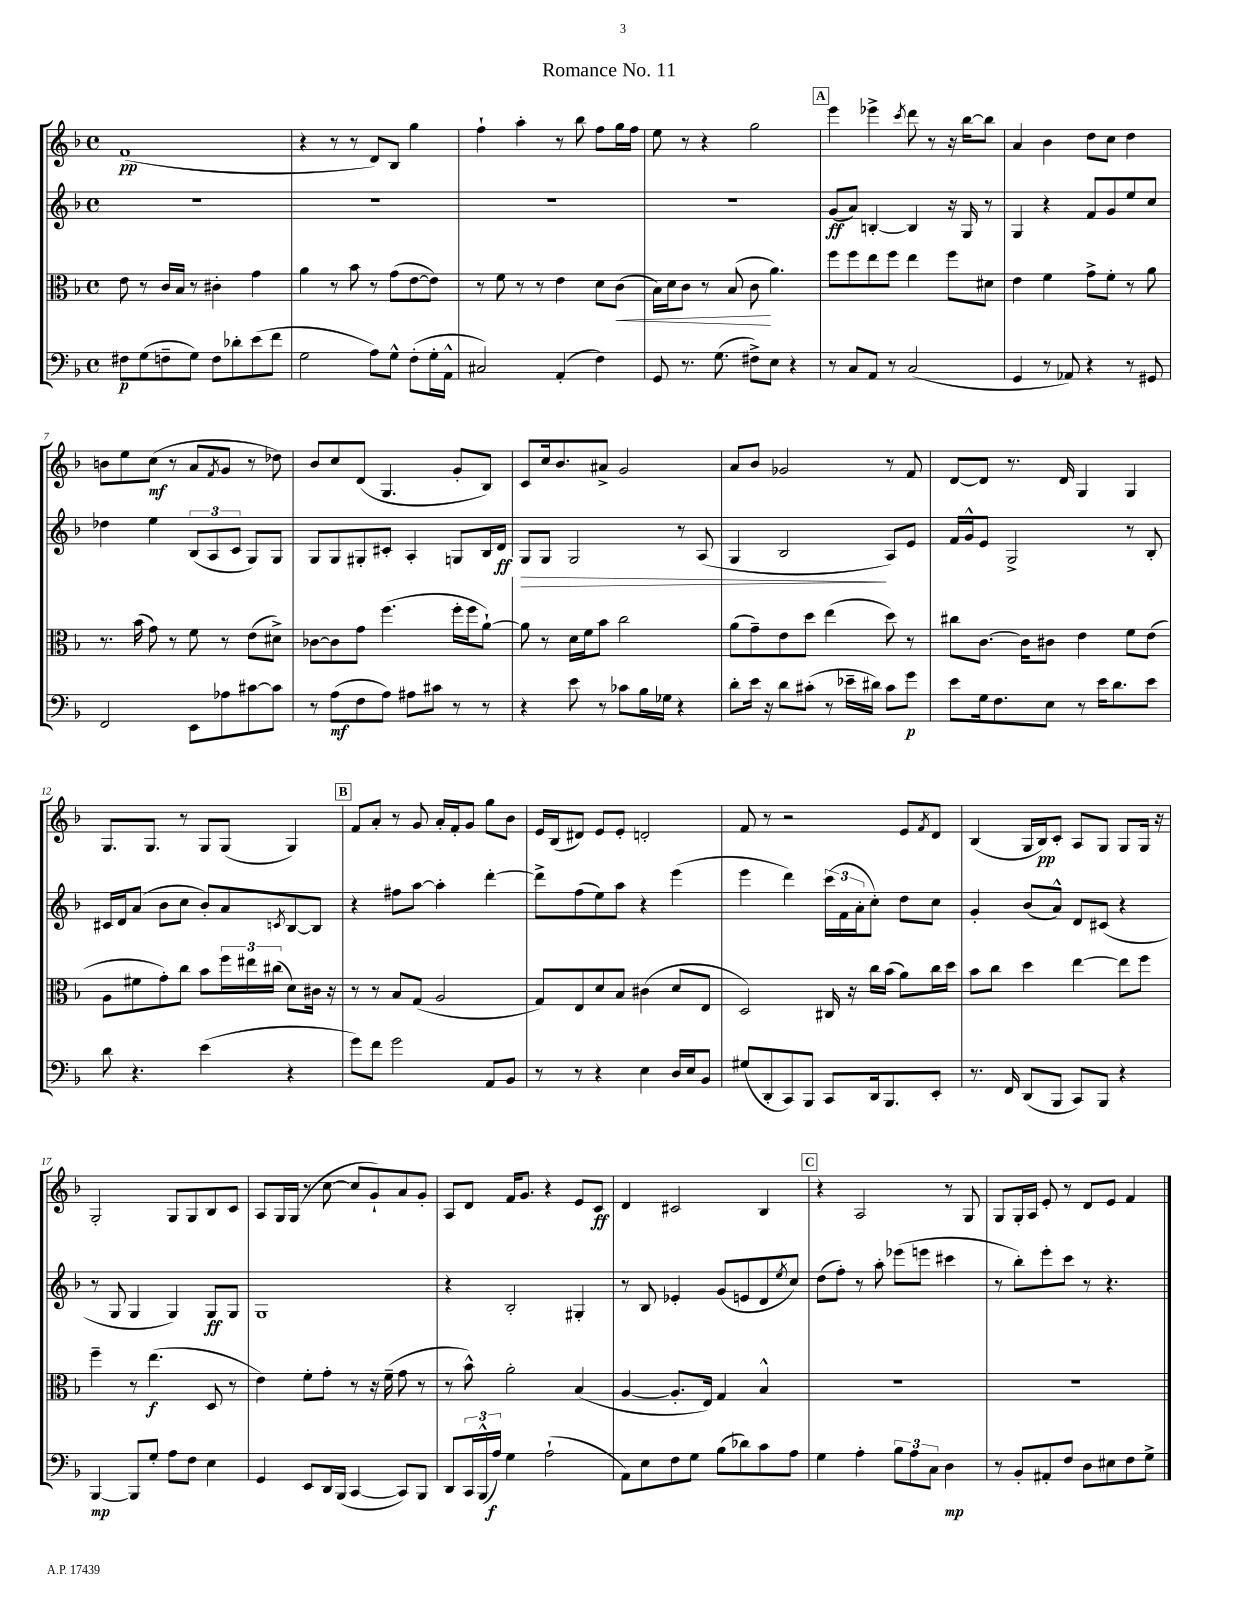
\header { title = "Romance No. 11" }
<<
\new StaffGroup <<
\new Staff = "s0" {
    \clef treble \key f \major \defaultTimeSignature \time 4/4
    f'1\pp( |
    r4 r8 r8 d'8) bes8 g''4 |
    f''4-! a''4-. r8 bes''8 f''8 g''16 f''16 |
    e''8 r8 r4 g''2 |
    \mark \markup { \box "A" } e'''4 ees'''4-> \acciaccatura { c'''8 } d'''8 r8 r16 bes''16~ bes''8 |
    a'4 bes'4 d''8 c''8 d''4 |
    b'8 e''8 c''8\mf( r8 a'8 \acciaccatura { f'8 } g'8 r8 des''8) |
    bes'8 c''8 d'8( g4. g'8-. bes8) |
    c'8 c''16 bes'8. ais'8-> g'2 |
    a'8 bes'8 ges'2 r8 f'8 |
    d'8~ d'8 r8. d'16 g4 g4 |
    g8. g8. r8 g8 g8( g4) |
    \mark \markup { \box "B" } f'8 a'8-. r8 g'8 a'16-. f'16-. g'8 g''8 bes'8 |
    e'16 bes16( dis'8) e'8 e'8-. d'2-. |
    f'8 r8 r2 e'8 \acciaccatura { f'8 } d'8 |
    bes4( g16 bes16\pp) c'8-. a8 g8 g8 g16 r16 |
    g2-. g8 g8 bes8 c'8 |
    a8 g16 g16( r8 c''8~ c''8 g'8-!) a'8 g'8-. |
    a8 d'8 f'16 g'8. r4 e'8 c'8\ff |
    d'4 cis'2 bes4 |
    \mark \markup { \box "C" } r4 a2 r8 g8 |
    g8 g16-. a16 e'8-. r8 d'8 e'8 f'4 \bar "|." |
}
\new Staff = "s1" {
    \clef treble \key f \major \defaultTimeSignature \time 4/4
    R1 |
    R1 |
    R1 |
    R1 |
    \mark \markup { \box "A" } g'8\ff( a'8) b4~-. b4 r16 g16 r8 |
    g4 r4 f'8 g'8 e''8 c''8 |
    des''4 e''4 \tuplet 3/2 { bes8( a8 c'8 } g8) g8 |
    g8 g8 gis8-. cis'8-. a4-. g8 bes16 d'16\ff |
    g8\> g8 g2 r8 a8( |
    g4 bes2\! a8) e'8 |
    f'16 g'16-^ e'8 g2-> r8 bes8-. |
    cis'16 d'16 a'8( bes'8 c''8 bes'8-.) a'8 \acciaccatura { c'8 } bes8~ bes8 |
    \mark \markup { \box "B" } r4 fis''8 a''8~ a''4-. d'''4~-. |
    d'''8-> f''8( e''8) a''8 r4 e'''4( |
    e'''4 d'''4) \tuplet 3/2 { c'''16( f'16 a'16-. } c''8-.) d''8 c''8 |
    g'4-. bes'8( a'8-^) d'8 cis'8( r4 |
    r8 g8 g4 g4) g8\ff g8 |
    g1 |
    r4 bes2-. gis4-. |
    r8 bes8 ees'4-. g'8( e'8 d'8 \acciaccatura { e''8 } c''8) |
    \mark \markup { \box "C" } d''8( f''8-.) r8 a''8-. ees'''8( e'''8 cis'''4 |
    r8 bes''8-.) e'''8-. c'''8 r8 r4. \bar "|." |
}
\new Staff = "s2" {
    \clef alto \key f \major \defaultTimeSignature \time 4/4
    e'8 r8 c'16 bes16 r8 cis'4-. g'4 |
    a'4 r8 bes'8 r8 g'8( e'8~ e'8) |
    r8 f'8 r8 r8 e'4 d'8 c'8\<( |
    bes16) d'16 c'8 r8 bes8( c'8\! a'4.) |
    \mark \markup { \box "A" } f''8 f''8 e''8 f''8 e''4 f''8 dis'8 |
    e'4 f'4 g'8-> f'8-. r8 a'8 |
    r8. bes'16( g'8) r8 f'8 r8 e'8( dis'8->) |
    ces'8~ ces'8 g'8 f''4.( f''16-. f''16 a'8~-!) |
    a'8 r8 d'16 f'16 bes'8 c''2 |
    a'8( g'8--) e'8 d''8 e''4( d''8) r8 |
    cis''8 c'8.~ c'16 cis'8 e'4 f'8 e'8( |
    a8 fis'8 g'8-.) c''8 bes'8 \tuplet 3/2 { f''16 eis''16 cis''16( } d'8) cis'16 r16 |
    \mark \markup { \box "B" } r8 r8 bes8 g8( a2 |
    g8) e8 d'8 bes8 cis'4( d'8 e8 |
    d2) cis16 r16 c''16 bes'16( a'8) c''16 d''16 |
    bes'8 c''8 d''4 e''4~ e''8 f''8 |
    f''4-- r8 e''4.\f( d8 r8 |
    e'4) f'8-. g'8-. r8 r16 f'16--( g'8 r8 |
    r8 bes'8-^) a'2-. bes4( |
    a4~ a8.-. e16) g4 bes4-^ |
    \mark \markup { \box "C" } R1 |
    R1 \bar "|." |
}
\new Staff = "s3" {
    \clef bass \key f \major \defaultTimeSignature \time 4/4
    fis8\p g8( f8-- g8) f8 des'8-. e'8( f'8 |
    g2 a8) g8-^ f8-.( g16-. a,16-^ |
    cis2) a,4-.( f4) |
    g,8 r8. g8.( fis8->) e8 r4 |
    \mark \markup { \box "A" } r8 c8 a,8 r8 c2( |
    g,4 r8 aes,8) r4 r8 gis,8 |
    f,2 e,8 aes8 cis'8~ cis'8 |
    r8 a8\mf( f8 a8) ais8 cis'8 r8 r8 |
    r4 e'8 r8 ces'8 bes16 ges16 r4 |
    d'8-. e'16 r16 d'8 cis'8-.( r8 ees'16-- dis'16) cis'8 g'8\p |
    e'8 g16 f8. e8 r8 e'16 d'8. e'8 |
    d'8 r4. e'4( r4 |
    \mark \markup { \box "B" } g'8) f'8 g'2 a,8 bes,8 |
    r8 r8 r4 e4 d16 e16 bes,8 |
    gis8( d,8-. c,8) bes,,8 c,8 d,16 bes,,8. e,8-. |
    r8. f,16 d,8( bes,,8 c,8) bes,,8 r4 |
    bes,,4~\mp bes,,8 g8-. a8 f8 e4 |
    g,4 e,8 d,16 bes,,16( c,4~ c,8) bes,,8 |
    d,8 \tuplet 3/2 { c,16 bes,,16-^( a16\f) } g4 a2-!( |
    a,8) e8 f8 g8 bes8( des'8) c'8 a8 |
    \mark \markup { \box "C" } g4 a4-. \tuplet 3/2 { bes8 a8 c8 } d4\mp |
    r8 bes,8-. ais,8-. f8 d8 eis8 f8 g8-> \bar "|." |
}
>>
>>
